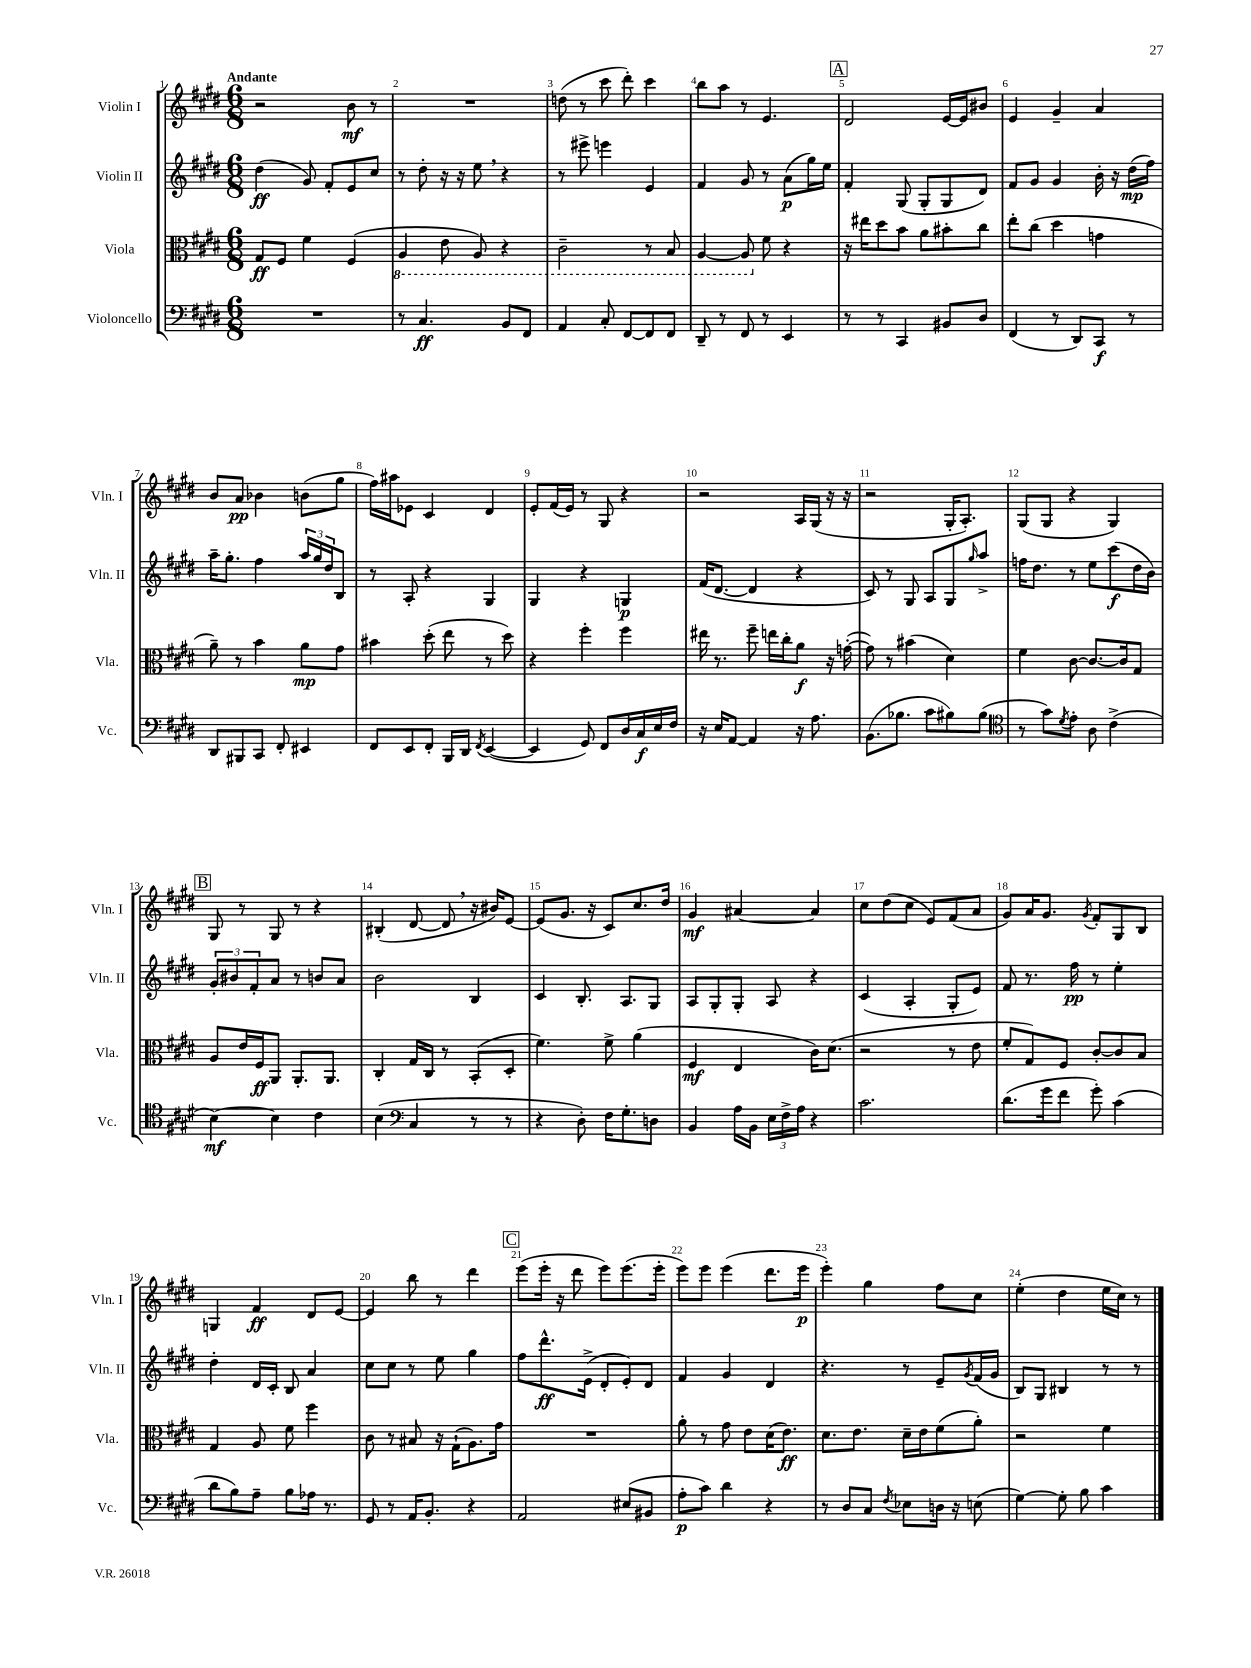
<<
\new StaffGroup <<
\new Staff = "s0" \with { instrumentName = "Violin I" shortInstrumentName = "Vln. I" } {
    \clef treble \key e \major \numericTimeSignature \time 6/8 \tempo "Andante"
    r2 b'8\mf r8 |
    R2. |
    d''8( r8 cis'''8 dis'''8-.) cis'''4 |
    b''8 a''8 r8 e'4. |
    \mark \markup { \box "A" } dis'2 e'16~ e'16 bis'8 |
    e'4 gis'4-- a'4 |
    b'8 a'8\pp bes'4 b'8( gis''8 |
    fis''16) ais''16 ees'8 cis'4 dis'4 |
    e'8-. fis'16( e'16) r8 gis8 r4 |
    r2 a16 gis16( r16 r16 |
    r2 gis16-. a8.-.) |
    gis8( gis8 r4 gis4) |
    \mark \markup { \box "B" } gis8 r8 gis8 r8 r4 |
    bis4-.( dis'8~ dis'8 \breathe r16 bis'16) e'8~ |
    e'8( gis'8. r16 cis'8) cis''8. dis''16 |
    gis'4\mf ais'4~ ais'4 |
    cis''8 dis''8( cis''8 e'8) fis'8( a'8 |
    gis'8) a'16 gis'8. \acciaccatura { gis'8 } fis'8-. gis8 b8 |
    g4 fis'4\ff dis'8 e'8~ |
    e'4 b''8 r8 dis'''4 |
    \mark \markup { \box "C" } e'''8( e'''16-. r16 dis'''8 e'''8) e'''8.( e'''16-. |
    e'''8) e'''8 e'''4( dis'''8. e'''16\p |
    e'''4-.) gis''4 fis''8 cis''8 |
    e''4-.( dis''4 e''16 cis''16) r8 \bar "|." |
}
\new Staff = "s1" \with { instrumentName = "Violin II" shortInstrumentName = "Vln. II" } {
    \clef treble \key e \major \numericTimeSignature \time 6/8
    dis''4\ff( gis'8) fis'8-. e'8 cis''8 |
    r8 dis''8-. r16 r16 e''8 \breathe r4 |
    r8 eis'''8-> e'''4 e'4 |
    fis'4 gis'8 r8 a'8\p( gis''16) e''16 |
    \mark \markup { \box "A" } fis'4-. gis8( gis8-. gis8 dis'8) |
    fis'8 gis'8 gis'4 b'16-. r16 dis''16\mp( fis''16) |
    a''16-- gis''8.-. fis''4 \tuplet 3/2 { a''16 gis''16 dis''16 } b8 |
    r8 a8-. r4 gis4 |
    gis4 r4 g4\p |
    fis'16( dis'8.~ dis'4 r4 |
    cis'8) r8 gis8 a8 gis8 \grace { gis''16 } a''8-> |
    f''16 dis''8. r8 e''8 cis'''8\f( dis''16 b'16) |
    \mark \markup { \box "B" } \tuplet 3/2 { gis'8-. bis'8 fis'8-. } a'8 r8 b'8 a'8 |
    b'2 b4 |
    cis'4 b8.-. a8. gis8 |
    a8 gis8-. gis8-. a8 r4 |
    cis'4( a4-. gis8-. e'8) |
    fis'8 r8. fis''16\pp r8 e''4-. |
    dis''4-. dis'16 cis'16-. b8 a'4 |
    cis''8 cis''8 r8 e''8 gis''4 |
    \mark \markup { \box "C" } fis''8 dis'''8.-^\ff e'16->( dis'8-. e'8-.) dis'8 |
    fis'4 gis'4 dis'4 |
    r4. r8 e'8-- \acciaccatura { gis'8 } fis'16( gis'16 |
    b8) gis8 bis4 r8 r8 \bar "|." |
}
\new Staff = "s2" \with { instrumentName = "Viola" shortInstrumentName = "Vla." } {
    \clef alto \key e \major \numericTimeSignature \time 6/8
    gis8\ff fis8 fis'4 fis4( |
    \ottava #-1 a,4 e8 a,8) r4 |
    cis2-- r8 b,8 |
    a,4~ a,8 \ottava #0 fis'8 r4 |
    \mark \markup { \box "A" } r16 eis''16 dis''8 b'8 a'8 bis'8-. cis''8 |
    e''8-. cis''8( dis''4 g'4 |
    a'8--) r8 b'4 a'8\mp gis'8 |
    bis'4 dis''8-.( e''8 r8 dis''8) |
    r4 fis''4-. fis''4 |
    eis''16 r8. fis''8-- e''16 cis''16-. a'8\f r16 g'16~-.( |
    g'8) r8 bis'4( dis'4) |
    fis'4 cis'8~ cis'8.~ cis'16 gis8 |
    \mark \markup { \box "B" } a8 e'16 fis16\ff a,8 a,8.-. a,8. |
    cis4-. gis16 cis16 r8 b,8-.( dis8-. |
    fis'4.) fis'8-> a'4( |
    fis4\mf e4 cis'16) dis'8.( |
    r2 r8 e'8 |
    fis'8-. gis8) fis8 cis'8~-. cis'8 b8 |
    gis4 a8 fis'8 fis''4 |
    cis'8 r8 bis8 r16 gis16-!( a8.) gis'16 |
    \mark \markup { \box "C" } R2. |
    a'8-. r8 gis'8 e'8 dis'16( e'8.\ff) |
    dis'8. e'8. dis'16-- e'16 fis'8( a'8-.) |
    r2 fis'4 \bar "|." |
}
\new Staff = "s3" \with { instrumentName = "Violoncello" shortInstrumentName = "Vc." } {
    \clef bass \key e \major \numericTimeSignature \time 6/8
    R2. |
    r8 cis4.\ff b,8 fis,8 |
    a,4 cis8-. fis,8~ fis,8 fis,8 |
    dis,8-- r8 fis,8 r8 e,4 |
    \mark \markup { \box "A" } r8 r8 cis,4 bis,8 dis8 |
    fis,4( r8 dis,8) cis,8\f r8 |
    dis,8 bis,,8 cis,8 fis,8-. eis,4 |
    fis,8 e,8 fis,8-. b,,16 dis,16 \acciaccatura { fis,8 } e,4~( |
    e,4 gis,8) fis,8 dis16 cis16\f e16 fis16 |
    r16 e16 a,8~ a,4 r16 a8. |
    b,8.( bes8. cis'8 bis8) bis8( |
    \clef tenor r8 gis'8) \acciaccatura { dis'8 } e'8-. a8 cis'4->( |
    \mark \markup { \box "B" } b4~\mf) b4 cis'4 |
    b4( \clef bass cis4 r8 r8 |
    r4 dis8-.) fis16 gis8.-. d8 |
    b,4 a16 b,16 \tuplet 3/2 { e16 fis16-> a16 } r4 |
    cis'2. |
    dis'8.( gis'16 fis'8 gis'8-.) cis'4( |
    dis'8 b8) a8-- b8 aes16 r8. |
    gis,8 r8 a,16 b,8.-. r4 |
    \mark \markup { \box "C" } a,2 eis8( bis,8 |
    a8-.\p cis'8) dis'4 r4 |
    r8 dis8 cis8 \acciaccatura { fis8 } ees8 d16 r16 e8( |
    gis4~) gis8-. b8 cis'4 \bar "|." |
}
>>
>>
\layout { \context { \Score \override BarNumber.break-visibility = ##(#f #t #t) barNumberVisibility = #all-bar-numbers-visible } }
